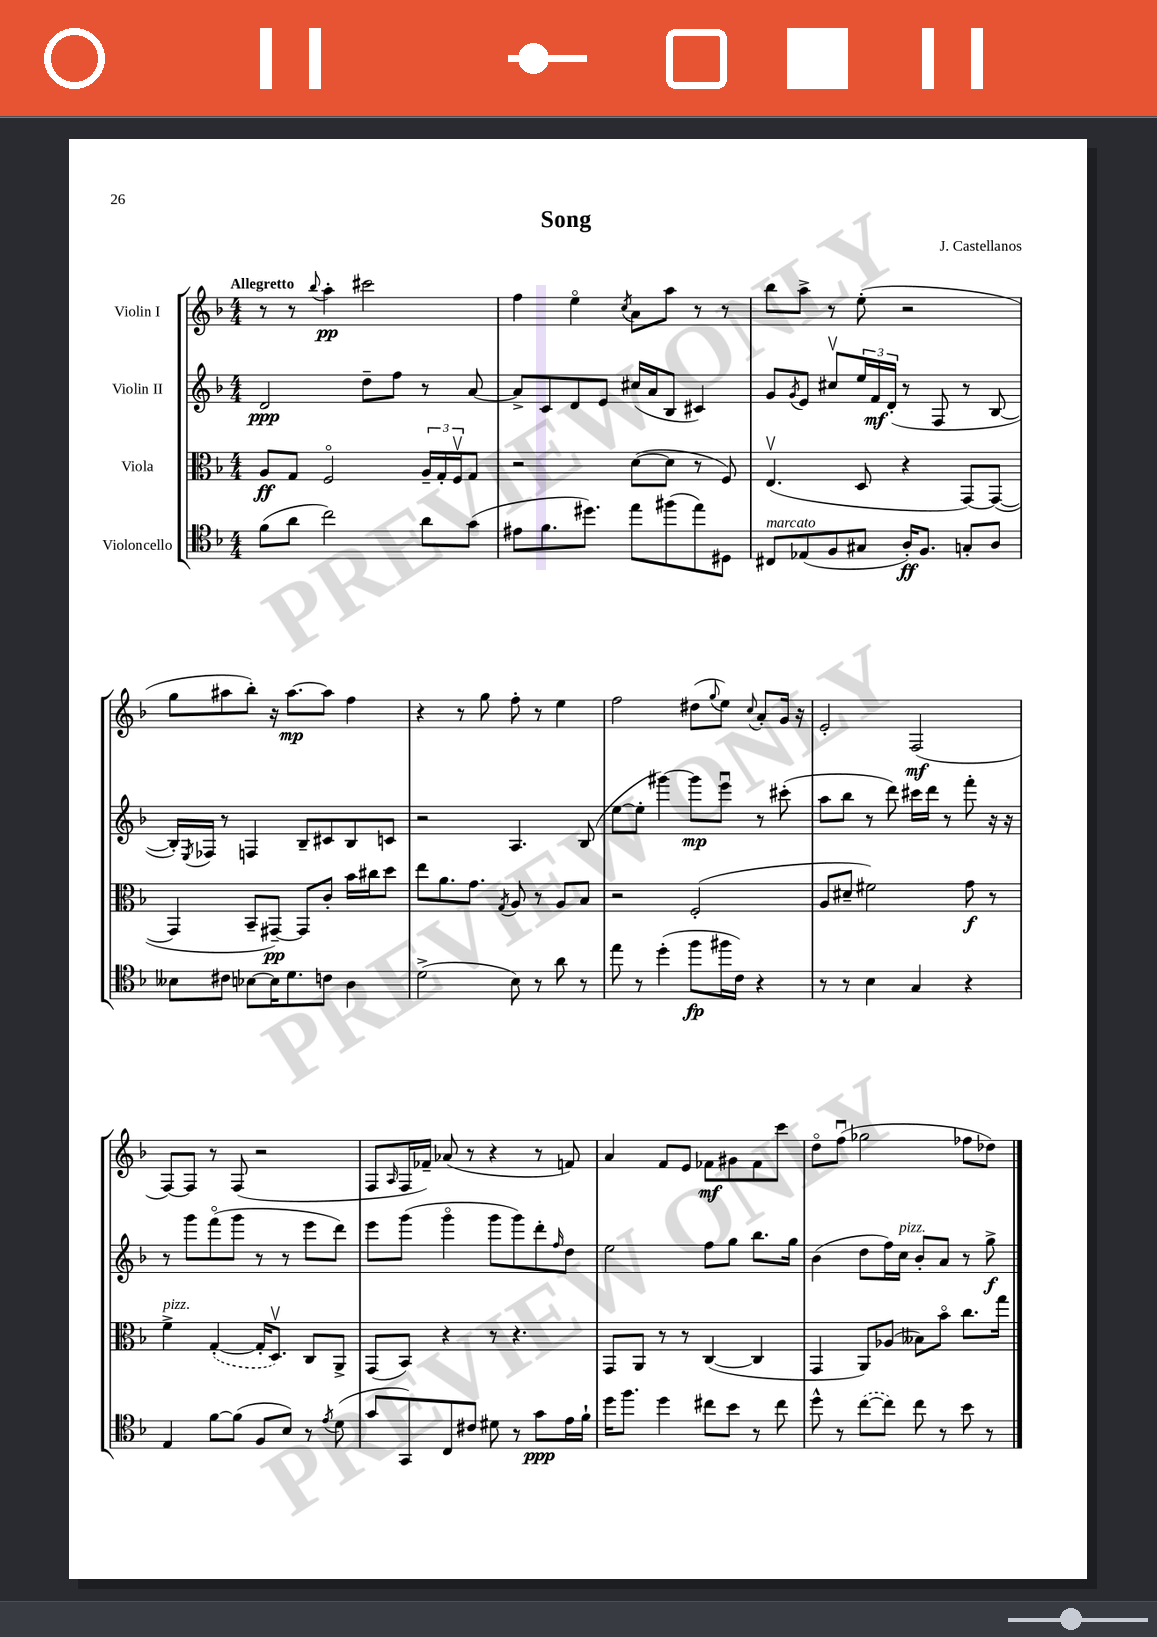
\header { title = "Song" composer = "J. Castellanos" }
<<
\new StaffGroup <<
\new Staff = "s0" \with { instrumentName = "Violin I" } {
    \clef treble \key f \major \numericTimeSignature \time 4/4 \tempo "Allegretto"
    r8 r8 \appoggiatura { bes''8 } a''4-.\pp cis'''2 |
    f''4 e''4\flageolet \acciaccatura { c''8 } a'8 a''8 r8 r8 |
    bes''8 a''8-> r8 e''8-.( r2 |
    g''8 ais''8 bes''8-.) r16 ais''8.~\mp ais''8 f''4 |
    r4 r8 g''8 f''8-. r8 e''4 |
    f''2 dis''8( \appoggiatura { g''8 } e''8) \appoggiatura { c''8 } a'8-. g'16 r16 |
    e'2-. f2\mf( |
    f8~) f8 r8 f8( r2 |
    f8 \grace { a16 } f16 fes'16--) aes'8( r8 r4 r8 f'8) |
    a'4 f'8 e'8 fes'8\mf gis'8 fes'8 c'''8 |
    d''8\flageolet f''8\downbow( ges''2 fes''8 des''8) \bar "|." |
}
\new Staff = "s1" \with { instrumentName = "Violin II" } {
    \clef treble \key f \major \numericTimeSignature \time 4/4
    d'2\ppp d''8-- f''8 r8 a'8~ |
    a'8-> c'8 d'8 e'8 cis''16( a'16 bes8 cis'4) |
    g'8 \acciaccatura { g'8 } e'8 cis''8\upbow \tuplet 3/2 { e''16 f'16\mf d'16-.( } r8 f8 r8 bes8~ |
    bes16-.) \acciaccatura { e8 } fes16 r8 f4 bes8-- cis'8 bes8 c'8 |
    r2 a4. bes8( |
    e''8~ e''8-. gis'''4~) gis'''8\mp e'''8\downbow r8 cis'''8-.( |
    a''8 bes''8 r8 d'''8) cis'''16 d'''16 r8 f'''8-. r16 r16 |
    r8 g'''8 f'''8\flageolet( g'''8 r8 r8 e'''8 d'''8) |
    e'''8 g'''8( g'''4\flageolet g'''8 g'''8) d'''8-. \grace { f''16 } d''8 |
    e''2 f''8 g''8 bes''8. g''16 |
    bes'4( d''8 f''16) c''16^\markup { \italic "pizz." } bes'8-. a'8 r8 g''8->\f \bar "|." |
}
\new Staff = "s2" \with { instrumentName = "Viola" } {
    \clef alto \key f \major \numericTimeSignature \time 4/4
    a8\ff g8 f2\flageolet \tuplet 3/2 { a16-- g16-. f16\upbow } g8 |
    r2 d'8~( d'8 r8 f8) |
    e4.\upbow( d8 r4 g,8~) g,8~( |
    g,4 bes,8-- gis,8~--\pp) gis,8 c'8-. bes'16 cis''16 d''8 |
    e''8 a'8. g'8. \acciaccatura { g8 } a8 r8 a8 bes8 |
    r2 f2-.( |
    a8 dis'8-- fis'2) g'8\f r8 |
    f'4->^\markup { \italic "pizz." } \once \slurDashed g4~-.( g16-. d8.\upbow) c8 a,8-> |
    g,8( bes,8) r4 r8 r4. |
    g,8 a,8 r8 r8 c4~( c4 |
    g,4 a,8) aes8( beses8) bes'8\flageolet c''8. g''16 \bar "|." |
}
\new Staff = "s3" \with { instrumentName = "Violoncello" } {
    \clef tenor \key f \major \numericTimeSignature \time 4/4
    f'8( a'8 c''2) a'8 g'8( |
    eis'8 f'8. dis''8.) e''8 fis''8( e''8) dis8 |
    cis8^\markup { \italic "marcato" } ees8( f8 gis8 a16-.\ff) f8. g8-. a8 |
    beses8 cis'8 bes8~ bes16 d'8. c'8 a4 |
    d'2->( bes8) r8 a'8 r8 |
    e''8 r8 d''4-.( f''8\fp fis''16 c'16) r4 |
    r8 r8 bes4 g4 r4 |
    e4 f'8~ f'8( f8 bes8) r8 \acciaccatura { e'8 } d'8( |
    g'8 g,8) c8 cis'8 dis'8 r8 g'8\ppp e'16 f'16-! |
    d''16 f''8. d''4 cis''8 bes'8 r8 cis''8 |
    d''8-^ r8 \once \slurDashed c''8~( c''8) c''8 r8 bes'8 r8 \bar "|." |
}
>>
>>
\layout { \context { \Score \remove "Bar_number_engraver" } }
